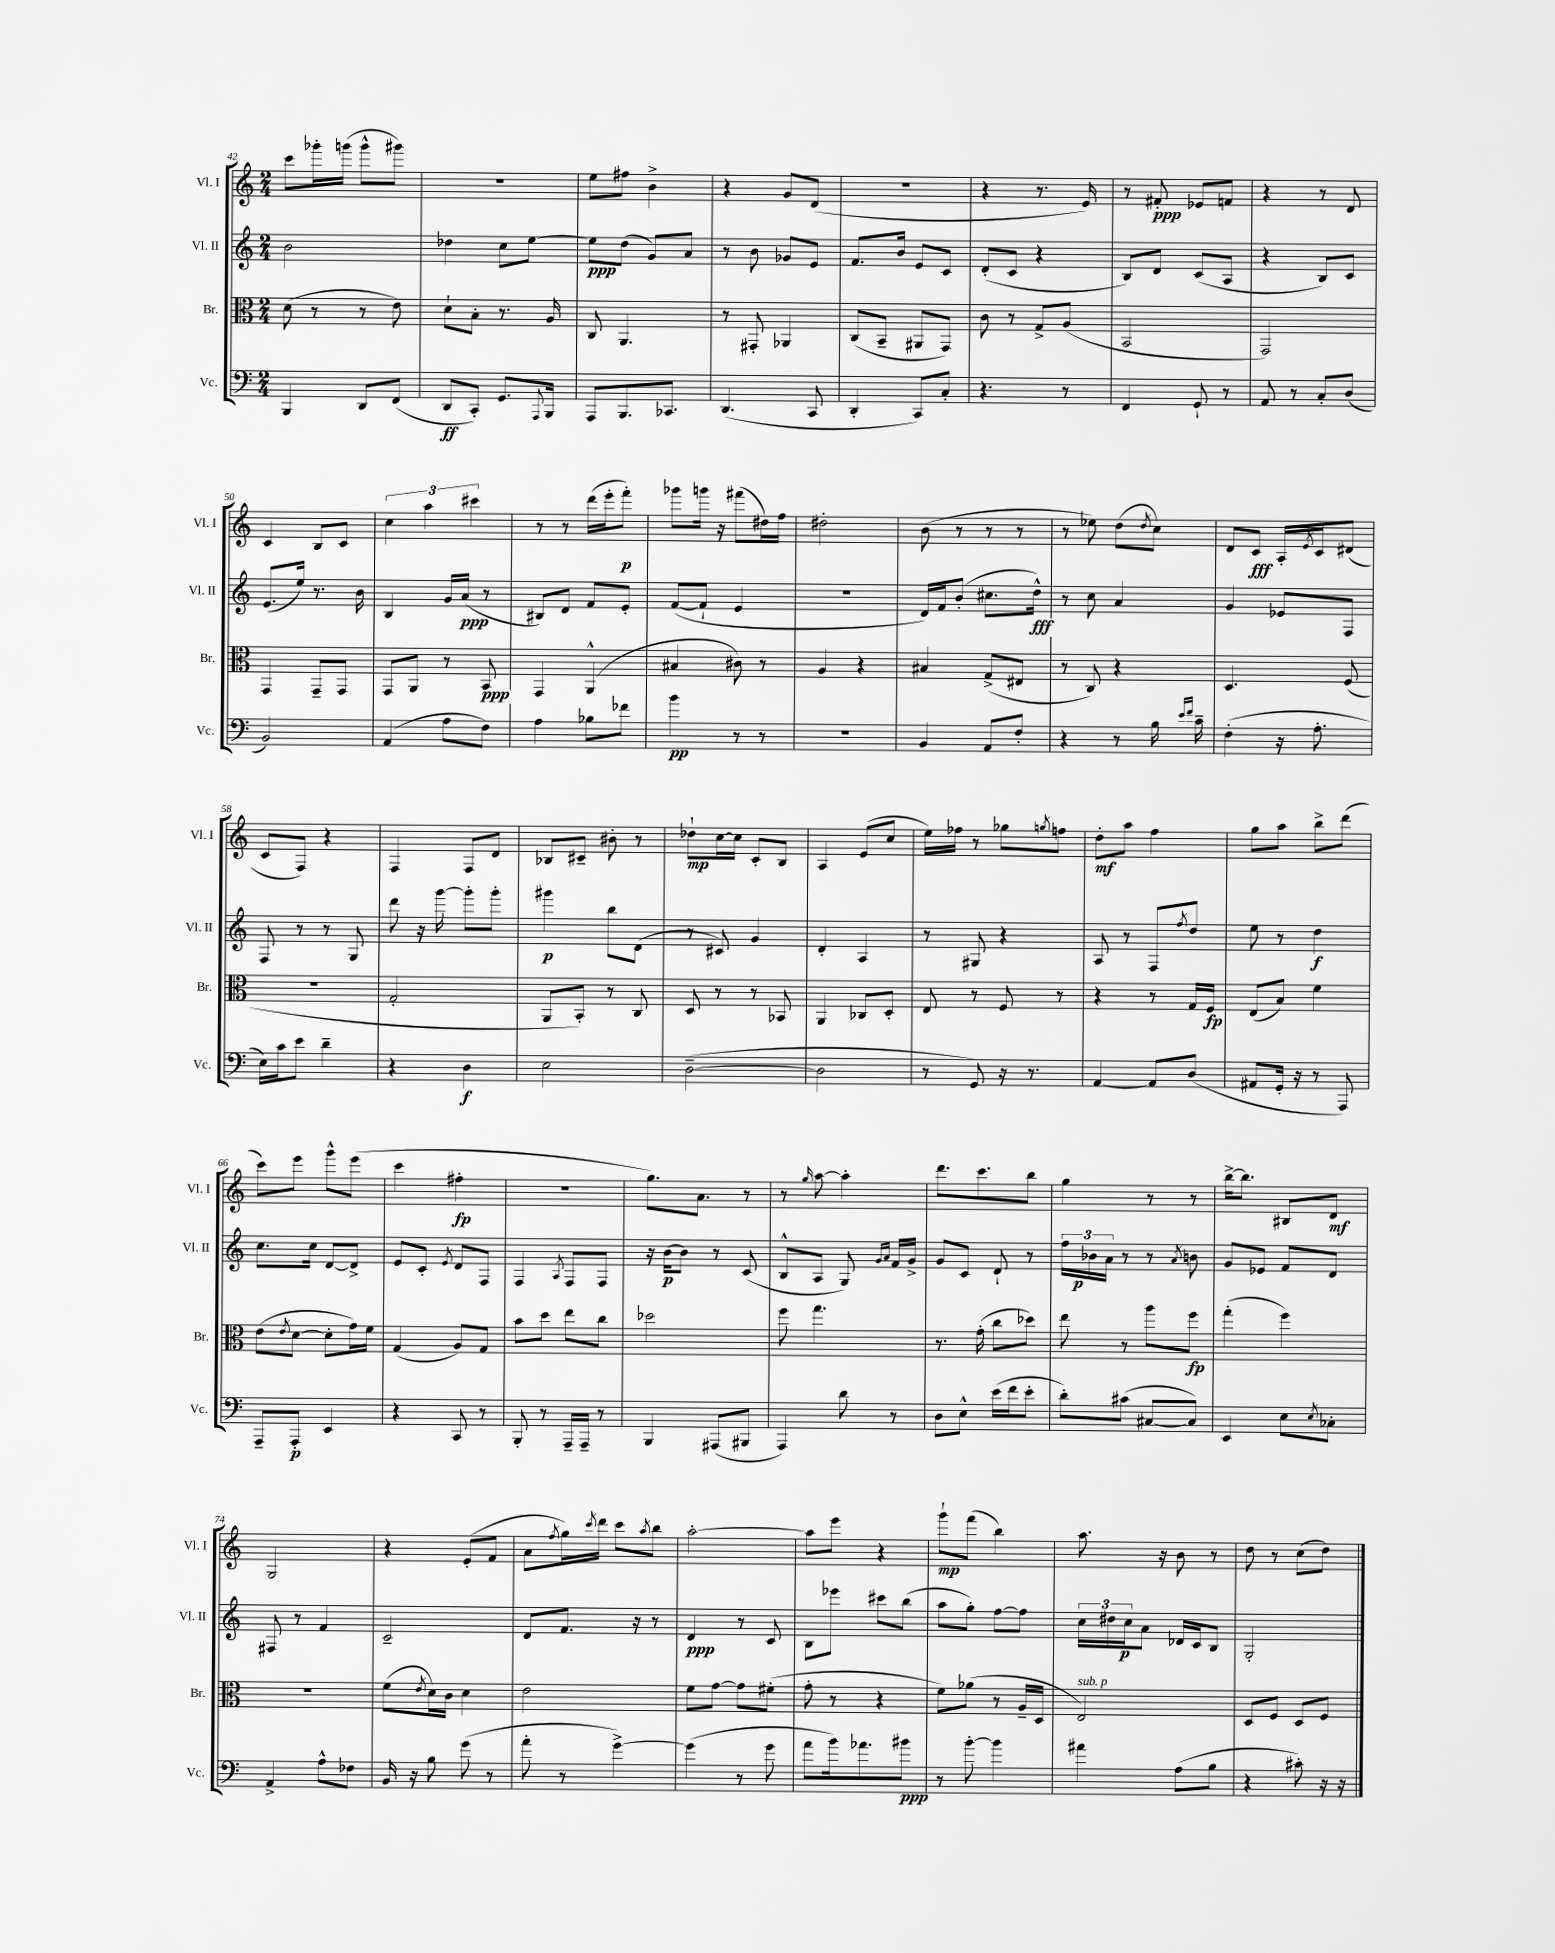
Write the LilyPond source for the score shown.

<<
\new StaffGroup <<
\new Staff = "s0" \with { instrumentName = "Vl. I" shortInstrumentName = "Vl. I" } {
    \clef treble \key c \major \numericTimeSignature \time 2/4
    c'''8 ges'''16-. g'''16( g'''8-^ gis'''8) |
    r2 |
    e''8 fis''8 b'4-> |
    r4 g'8 d'8( |
    R2 |
    r4 r8. e'16) |
    r8 fis'8-.\ppp ees'8 f'8 |
    r4 r8 d'8 |
    c'4 b8 c'8 |
    \tuplet 3/2 { c''4 a''4 cis'''4 } |
    r8 r8 d'''16( e'''16-. f'''8-.\p) |
    ges'''8 g'''16 r16 fis'''8( dis''16) f''16 |
    dis''2-. |
    b'8( r8 r8 r8 |
    r8 ees''8) d''8( \acciaccatura { d''8 } c''8) |
    d'8 c'8\fff a16-. \acciaccatura { e'8 } c'16 dis'8( |
    c'8 f8) r4 |
    f4 f8 d'8 |
    bes8 cis'8-- bis'8-. r8 |
    des''8-!\mp c''16~ c''16 c'8-. b8 |
    a4 e'8( c''8 |
    e''16) fes''16 r8 ges''8 \acciaccatura { g''8 } f''8 |
    d''8-.\mf a''8 f''4 |
    g''8 a''8 b''8-> d'''8( |
    c'''8) e'''8 g'''8-^ e'''8( |
    c'''4 fis''4-.\fp |
    r2 |
    g''8.) a'8. r8 |
    r8 \grace { g''16 } a''8~ a''4-. |
    d'''8. c'''8. b''8 |
    g''4 r8 r8 |
    b''16~-> b''8. bis8 d'8\mf |
    g2 |
    r4 e'8-.( f'8 |
    a'8 \acciaccatura { f''8 } g''16) \acciaccatura { c'''8 } d'''16 c'''8 \acciaccatura { a''8 } b''8 |
    a''2~-. |
    a''8 e'''8 r4 |
    g'''8-!\mp f'''8( b''4) |
    a''8. r16 b'8 r8 |
    d''8 r8 c''8( d''8) \bar "|." |
}
\new Staff = "s1" \with { instrumentName = "Vl. II" shortInstrumentName = "Vl. II" } {
    \clef treble \key c \major \numericTimeSignature \time 2/4
    b'2 |
    des''4 c''8 e''8~ |
    e''8\ppp d''8( g'8) a'8 |
    r8 b'8 ges'8 e'8 |
    f'8. b'16 e'8 c'8 |
    d'8-.( c'8 r4 |
    b8) d'8 c'8( a8 |
    r4 b8) c'8 |
    e'8.( e''16) r8. b'16 |
    b4 g'16 a'16\ppp( r8 |
    bis8) d'8 f'8 e'8-. |
    f'8~( f'8-! e'4 |
    r2 |
    d'16) f'16 b'8-.( cis''8. d''16-^\fff) |
    r8 c''8 a'4 |
    g'4 ees'8 f8 |
    f8 r8 r8 g8 |
    d'''8 r16 g'''16~ g'''8-. g'''8-. |
    gis'''4\p b''8 d'8( |
    r8 cis'8) g'4 |
    d'4-. a4 |
    r8 gis8 r4 |
    a8 r8 f8 \acciaccatura { f''8 } d''8 |
    e''8 r8 d''4\f |
    c''8. c''16 d'8~ d'8-> |
    e'8 c'8-. \acciaccatura { e'8 } d'8 f8 |
    f4 \acciaccatura { a8 } f8 f8 |
    r16 b'16~\p b'8 r8 c'8( |
    b8-^ a8 g8) \grace { g'16 a'16 } f'16 g'16-> |
    g'8 c'8 d'8-! r8 |
    \tuplet 3/2 { f''16 bes'16\p a'16 } r8 r8 \acciaccatura { a'8 } b'8 |
    g'8 ees'8 f'8 d'8 |
    fis8 r8 f'4 |
    c'2-- |
    d'8 f'8. r16 r8 |
    d'4\ppp r8 c'8 |
    b8 ees'''8 cis'''8 b''8( |
    a''8 g''8-.) f''8~ f''8 |
    \tuplet 3/2 { c''16 dis''16 c''16\p } a'8 des'16 c'16 b8 |
    g2-. \bar "|." |
}
\new Staff = "s2" \with { instrumentName = "Br." shortInstrumentName = "Br." } {
    \clef alto \key c \major \numericTimeSignature \time 2/4
    d'8( r8 r8 e'8) |
    d'8-! b8-. r8. a16 |
    c8 a,4. |
    r8 gis,8-. aes,4 |
    c8( b,8-- ais,8 g,8) |
    c'8 r8 g8-> a8( |
    b,2 |
    g,2) |
    g,4 g,8-- g,8 |
    g,8 a,8 r8 b,8\ppp |
    g,4 a,4-^( |
    bis4 cis'8) r8 |
    a4 r4 |
    bis4 g8->( eis8 |
    r8 c8) r4 |
    d4. f8( |
    R2 |
    g2-. |
    a,8 b,8-.) r8 c8 |
    d8 r8 r8 bes,8 |
    a,4 ces8 d8-. |
    e8 r8 f8 r8 |
    r4 r8 g16 f16\fp |
    e8( b8) f'4 |
    e'8( \acciaccatura { e'8 } d'8~ d'8-. g'16) f'16 |
    g4( a8) g8 |
    b'8 d''8 e''8 c''8 |
    des''2 |
    f''8 g''4. |
    r8. g'16-.( c''8 des''8) |
    e''8 r8 a''8 f''8\fp |
    g''4-.( f''4) |
    R2 |
    f'8( \acciaccatura { e'8 } d'16) c'16 d'4 |
    e'2 |
    f'8 g'8~ g'8 fis'8-.( |
    g'8-. r8 r4 |
    f'8) aes'8( r8 a16-- d16 |
    e2^\markup { \italic "sub. p" }) |
    d8 f8 d8 f8 \bar "|." |
}
\new Staff = "s3" \with { instrumentName = "Vc." shortInstrumentName = "Vc." } {
    \clef bass \key c \major \numericTimeSignature \time 2/4
    b,,4 d,8 f,8( |
    d,8\ff c,8-.) g,8. \appoggiatura { a,,8 } b,,16 |
    a,,8 b,,8. ces,8. |
    d,4.( c,8 |
    d,4-. c,8) c8-. |
    r4. r8 |
    f,4 g,8-! r8 |
    a,8 r8 c8-. d8( |
    b,2) |
    a,4( a8 f8) |
    a4 bes8 fes'8 |
    b'4\pp r8 r8 |
    R2 |
    b,4 a,8 f8-. |
    r4 r8 b16 \grace { e'16 f'16 } c'16-- |
    f4-.( r16 a8.-. |
    e16) c'16 e'8 d'4-- |
    r4 d4\f |
    e2 |
    d2~--( |
    d2 |
    r8 g,8) r16 r8. |
    a,4~ a,8 d8( |
    ais,8 g,16-. r16 r8 a,,8) |
    a,,8-- a,,8-.\p e,4 |
    r4 c,8 r8 |
    b,,8-. r8 a,,16-- a,,16-- r8 |
    b,,4 ais,,8( bis,,8 |
    a,,4) d'8 r8 |
    d8 e8-^ e'16( f'16 e'8-. |
    d'8-.) cis'8( cis8~ cis8) |
    e,4 e8 \acciaccatura { e8 } ces8-. |
    a,4-> a8-^ fes8 |
    b,16 r16 b8 g'8( r8 |
    a'8-. r8 g'4~->) |
    g'4( r8 g'8 |
    a'8 b'16) aes'8. bis'8\ppp |
    r8 b'8~-. b'4 |
    ais'4 a8( b8 |
    r4 cis'8-.) r16 r16 \bar "|." |
}
>>
>>
\layout { \context { \Score currentBarNumber = #42 } }
